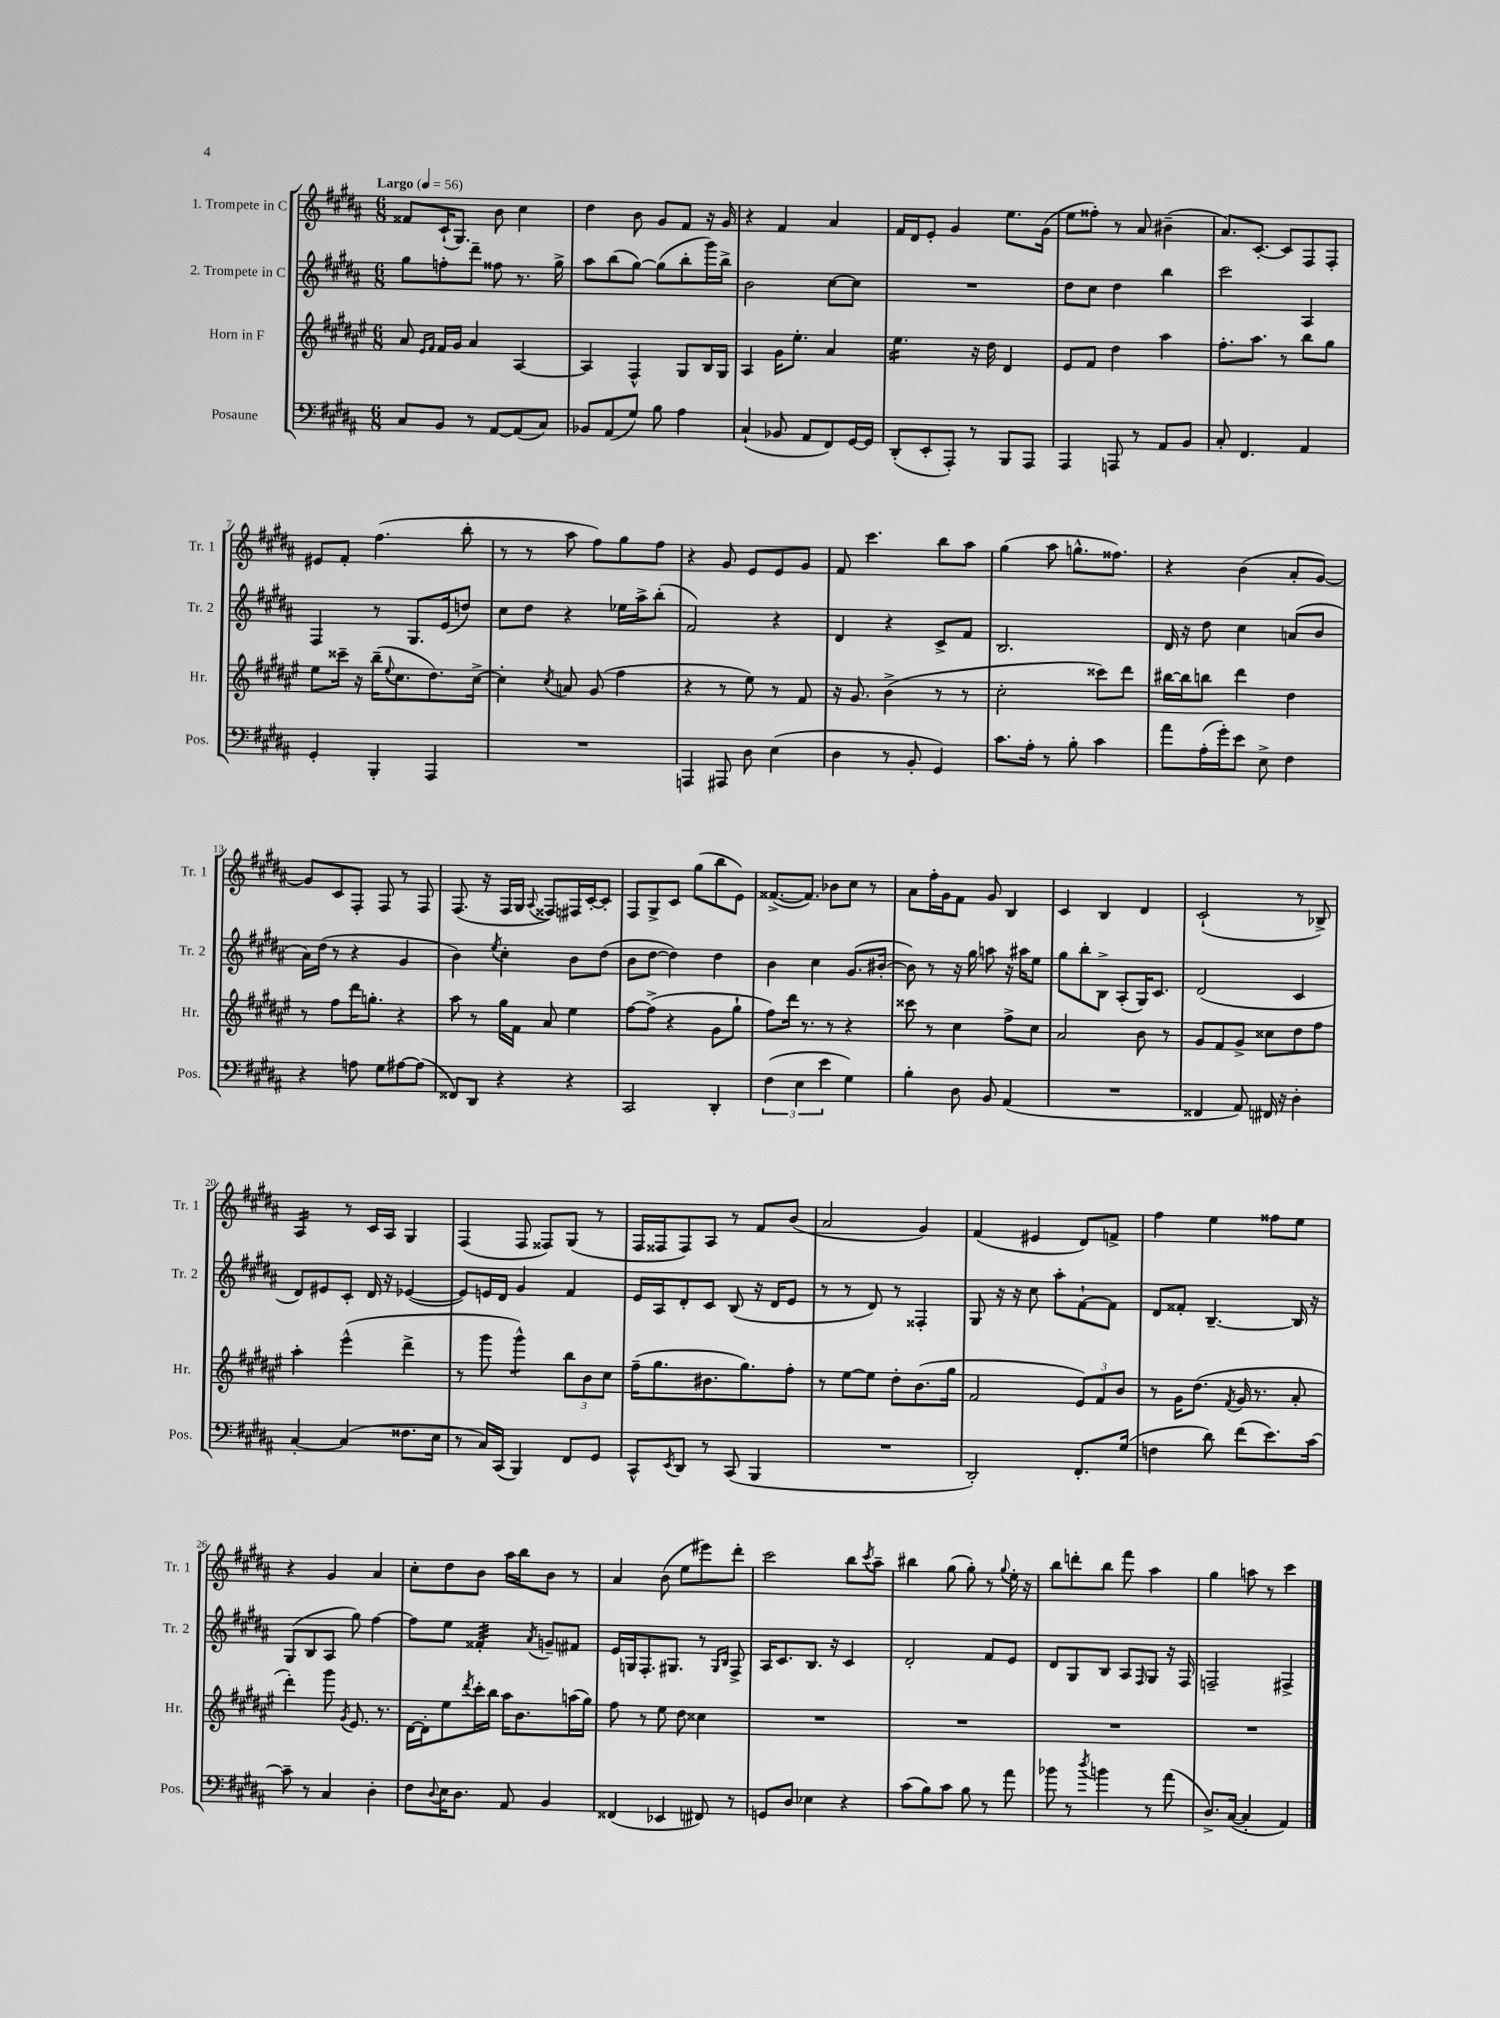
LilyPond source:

<<
\new StaffGroup <<
\new Staff = "s0" \with { instrumentName = "1. Trompete in C" shortInstrumentName = "Tr. 1" } {
    \clef treble \key b \major \numericTimeSignature \time 6/8 \tempo "Largo" 4 = 56
    fisis'8 cis'16-!( gis8.) b'8 cis''4 |
    dis''4 b'8 gis'8 fis'8 r16 gis'16 |
    r4 fis'4 ais'4 |
    fis'16 dis'16 e'8-. gis'4 e''8. gis'16( |
    e''8 fisis''8-.) r8 ais'8 bis'4--( |
    ais'8.) cis'8.~-. cis'8 fis8 fis8-. |
    eis'8 fis'8-. fis''4.( b''8-. |
    r8 r8 ais''8 fis''8) gis''8 fis''8 |
    r4 gis'8 e'8 e'8 gis'8 |
    fis'8 cis'''4. b''8 ais''8 |
    gis''4( ais''8 g''8.-^ fisis''8.) |
    r4 b'4( ais'8-. gis'8~) |
    gis'8 cis'8 fis8-. fis8 r8 fis8 |
    fis8.( r16 fis16 gis16 \appoggiatura { ais8 } fisis8) fis16 cis'16~-. cis'8-. |
    fis8 gis8-> cis'8 gis''8( b''8 e'8) |
    fisis'8.~->( fisis'8.) bes'8 cis''8 r8 |
    ais'8 fis''16-. gis'16 fis'8 gis'8 b4 |
    cis'4 b4 dis'4 |
    cis'2-!( r8 bes8->) |
    ais4:16 r8 cis'16 ais16 gis4 |
    fis4( fis8 fisis8) gis8( r8 |
    fis16 fisis16 fisis8) ais8 r8 fis'8 b'8( |
    ais'2 gis'4) |
    fis'4( eis'4 dis'8) f'8-> |
    fis''4 e''4 fisis''8 e''8 |
    r4 gis'4 ais'4 |
    cis''8-. dis''8 b'8 ais''16 b''16 b'8 r8 |
    ais'4 b'8( e''8 eis'''8) dis'''8-. |
    cis'''2 b''8 \acciaccatura { cis'''8 } ais''8-- |
    bis''4 gis''8( gis''8-.) r8 \appoggiatura { gis''8 } e''16-. r16 |
    b''8 d'''8-. b''8 fis'''8 ais''4 |
    gis''4 a''8 r8 cis'''4 \bar "|." |
}
\new Staff = "s1" \with { instrumentName = "2. Trompete in C" shortInstrumentName = "Tr. 2" } {
    \clef treble \key b \major \numericTimeSignature \time 6/8
    gis''8 f''8-. dis'''8-- fisis''8 r8. gis''16-> |
    ais''8 b''8( gis''8~) gis''8( b''8-. gis'''16) b''16-> |
    b'2 cis''8~ cis''8 |
    R2. |
    dis''8 cis''8 dis''4 b''4 |
    cis'''2 ais4 |
    fis4 r8 gis8. e'16( d''8) |
    cis''8 dis''8 r4 ees''16 ais''16-> b''8-.( |
    fis'2) r4 |
    dis'4 r4 cis'8-> fis'8 |
    b2. |
    dis'16 r16 dis''8 cis''4 a'8( b'8 |
    ais'16) dis''16( r8 r4 gis'4 |
    b'4) \acciaccatura { e''8 } cis''4-. b'8 dis''8( |
    b'8 dis''8~ dis''4) dis''4 |
    b'4 cis''4 gis'8.( bis'16~-. |
    bis'8) r8 r16 gis''16 a''8 r16 ais''16 e''8 |
    gis''8 b''8-. b8-> ais8-.( gis16) cis'8. |
    dis'2( cis'4 |
    dis'8) eis'8 cis'8-. dis'16 r16 ees'4~( |
    ees'8) e'16 dis'16 gis'4 fis'4 |
    e'16 ais16 dis'8-. cis'8 b8( r16 dis'16 e'8 |
    r8 r8 dis'8) r8 fisis4-. |
    gis8 r16 r16 cis''8 ais''8-. fis'8~-! fis'8 |
    dis'8 fisis'8-. b4.~-- b16 r16 |
    gis8( b8 ais8 gis''8) fis''4~ |
    fis''8 e''8 fisis'4:32-. \acciaccatura { ais'8 } g'8-- fis'8 |
    e'16 g16 fis8.-. gis8. r8 \grace { gis16 b16 } fis8-> |
    ais16 cis'8. b8. r16 cis'4 |
    dis'2-. fis'8 e'8 |
    dis'8 gis8 b8 ais8 \grace { fis16 } gis8 r16 fis16 |
    f2-- fis4-> \bar "|." |
}
\new Staff = "s2" \with { instrumentName = "Horn in F" shortInstrumentName = "Hr." } {
    \clef treble \key fis \major \numericTimeSignature \time 6/8
    ais'8 \grace { eis'16 fis'16 } fis'16 gis'16 ais'4 ais4~ |
    ais4 fis4-^ gis8 b16 gis16 |
    ais4 gis'16 eis''8.-. ais'4 |
    eis''4.:16 r16 dis''16 dis'4 |
    eis'8 fis'8 dis''4 ais''4 |
    fis''8.-. ais''8. r8 b''8 gis''8 |
    eis''8 cisis'''16-- r16 b''16--( \appoggiatura { eis''8 } cis''8. dis''8.) cis''16~-> |
    cis''4-. \acciaccatura { cis''8 } a'8 gis'8( fis''4 |
    r4 r8 eis''8) r8 fis'8 |
    r16 gis'8. b'4->( r8 r8 |
    cis''2-. cisis'''8) dis'''8 |
    bis''16~ bis''16 b''8 dis'''4 dis''4 |
    r8 fis''8 dis'''16 g''8.-. r4 |
    ais''8 r8 gis''16 fis'16 ais'8 eis''4 |
    fis''8~ fis''8->( r4 gis'8 gis''8-! |
    fis''8) dis'''16 r8. r8 r4 |
    cisis'''8 r8 cis''4 fis''8-> cis''8 |
    ais'2 b'8 r8 |
    gis'8 fis'8 gis'8-> cisis''8 dis''8 fis''8 |
    ais''4-. eis'''4-^( dis'''4-> |
    r8 gis'''8 gis'''4:8-^) \tuplet 3/2 { b''8 b'8 cis''8 } |
    fis''16--( gis''8. bis'8. gis''8.) fis''8-. |
    r8 eis''8~ eis''8 dis''8-. b'8.( gis''16 |
    fis'2 \tuplet 3/2 { eis'8) fis'8 b'8 } |
    r8 gis'16 dis''8.( \acciaccatura { fis'8 } gis'16 r8. ais'8-. |
    dis'''4-.) gis'''8 \acciaccatura { gis'8 } eis'8. r8. |
    dis'16~ dis'16-. eis''8 \acciaccatura { dis'''8 } cis'''16-. b''16 ais''16 b'8. a''16( gis''16) |
    fis''8 r8 eis''8 dis''8 cisis''4 |
    R2. |
    R2. |
    R2. |
    R2. \bar "|." |
}
\new Staff = "s3" \with { instrumentName = "Posaune" shortInstrumentName = "Pos." } {
    \clef bass \key b \major \numericTimeSignature \time 6/8
    cis8 b,8 r8 ais,8~ ais,8( cis8) |
    bes,8 ais,8( gis8) b8 ais4 |
    cis4-!( bes,8 ais,8 fis,8) gis,16~ gis,16 |
    dis,8-.( e,8-. ais,,8-.) r8 b,,8 ais,,8 |
    ais,,4 a,,8 r8 ais,8 b,8 |
    cis8-. fis,4. ais,4 |
    gis,4-. b,,4-. ais,,4 |
    R2. |
    a,,4 ais,,8 dis8 e4( |
    dis4 r8 b,8-. gis,4) |
    cis'8. ais16-. r8 b8-. cis'4 |
    ais'8 ais16-.( gis'16-.) e'8 e8-> fis4 |
    r4 a8 gis8 ais8~ ais8( |
    fisis,8) dis,8 r4 r4 |
    cis,2 dis,4-. |
    \tuplet 3/2 { fis4( e4 e'4 } gis4) |
    b4-. dis8 b,8 ais,4( |
    R2. |
    fisis,4 ais,8) fis,16 r16 dis4-. |
    cis4~-. cis4( fisis8. e16 |
    r8 cis16) cis,16( b,,4) fis,8 gis,8 |
    cis,8-^ \acciaccatura { e,8 } dis,8 r8 cis,8( b,,4 |
    R2. |
    dis,2-.) fis,8.-. gis16( |
    f4 dis'8) fis'8( e'8.) cis'16~ |
    cis'8-- r8 cis4 dis4-. |
    fis8 \appoggiatura { dis8 } e16 dis8. ais,8 b,4 |
    fisis,4( ees,4 fis,8) r8 |
    g,8 dis8 ees4 r4 |
    cis'8( b8) cis'8 b8 r8 ais'8 |
    bes'8 r8 \acciaccatura { dis''8 } b'4 r8 ais'8( |
    dis8.->) cis16~( cis4-. ais,4) \bar "|." |
}
>>
>>
